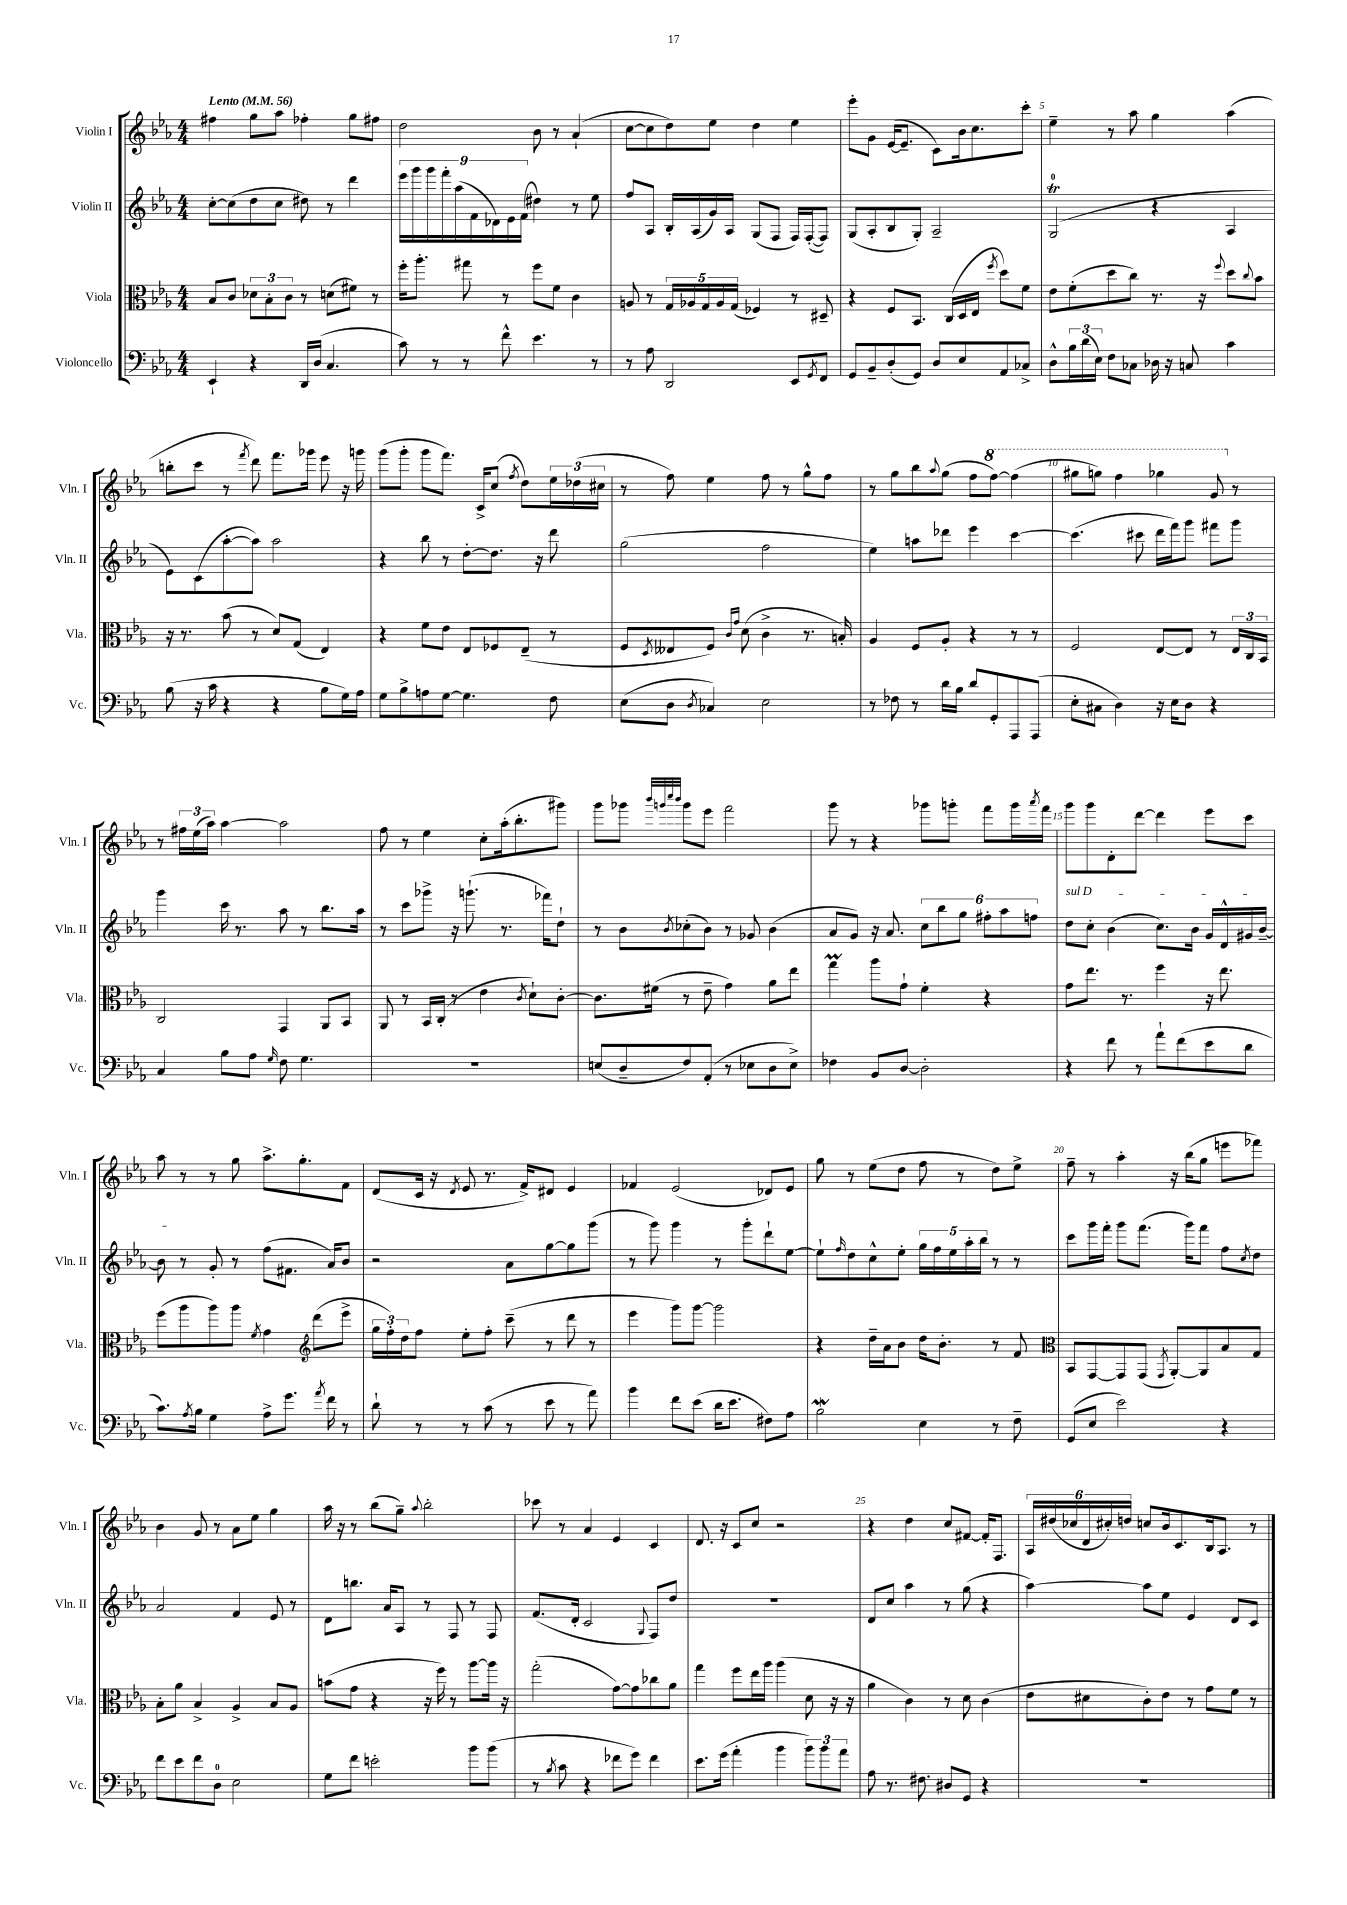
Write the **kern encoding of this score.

**kern	**kern	**kern	**kern
*staff4	*staff3	*staff2	*staff1
*clefF4	*clefC3	*clefG2	*clefG2
*k[b-e-a-]	*k[b-e-a-]	*k[b-e-a-]	*k[b-e-a-]
*M4/4	*M4/4	*M4/4	*M4/4
*MM56	*MM56	*MM56	*MM56
4EE-`	8B-	[8cc'	4ff#
.	8c	(8cc]	.
4r	12d-	8dd	8gg
.	12B-'	.	.
.	.	8cc	8aa-
.	12c	.	.
16DD	8r	8dd#)	4ff-'
(16D	.	.	.
4.C	(8d	8r	.
.	8f#)	4ddd	8gg
.	8r	.	8ff#
=	=	=	=
8c)	16ff'	18eee-	2dd
.	.	18ggg	.
.	8.aa-'	.	.
.	.	18ggg	.
8r	.	.	.
.	.	18fff'	.
.	.	(18aa-	.
8r	8gg#	.	.
.	.	18f	.
.	.	18d-)	.
8f^^	8r	.	.
.	.	18e-	.
.	.	(18f	.
4.e-	8ff	4dd#)	8b-
.	8f	.	8r
.	4c	8r	(4a-`
8r	.	8ee-	.
=	=	=	=
8r	8A	8ff	[8cc
8A-	8r	8A-	8cc]
2DD	20G	16B-'	8dd)
.	20A-	.	.
.	.	(16A-	.
.	20G	.	.
.	.	16g)	8ee-
.	20A-	.	.
.	.	16A-	.
.	(20G	.	.
.	4F-)	(8G	4dd
.	.	8F	.
8EE-	8r	16F)	4ee-
.	.	([16F'	.
8qGG	.	.	.
8FF	8D#~	8F])	.
=	=	=	=
8GG	4r	(8G	8eee-'
8BB-~	.	8A-'	8g
(8D'	8F	8B-	([16e-
.	.	.	8.e-~]
8GG)	8.BB-	8G')	.
8D	.	2A-~	8c)
.	(16C	.	.
8E-	16D	.	16b-
.	16E-	.	8.cc
.	8qff	.	.
8AA-	8dd)	.	.
8C-^	8f	.	8ccc'
=	=	=	=
8D^^	8e-	(2G	4ee-~
24B-	(8f'	.	.
(24d	.	.	.
24E-)	.	.	.
8F	8dd	.	8r
8C-	8cc)	.	8aa-
16D-	8.r	4r	4gg
16r	.	.	.
8C	.	.	.
.	16r	.	.
.	8qqff	.	.
4c	8dd	4A-	(4aa-
.	8qqcc	.	.
.	8b-	.	.
=	=	=	=
(8B-	16r	8e-)	8bb'
.	8.r	.	.
16r	.	(8c	8ccc
16c	.	.	.
4r	(8b-	[8aa-'	8r
.	.	.	8qfff
.	8r	8aa-])	8ddd)
4r	8d)	2aa-	8.fff
.	(8G	.	.
.	.	.	16ggg-
8B-	4E-)	.	8eee-
16G)	.	.	16r
16A-	.	.	16ggg
=	=	=	=
8G	4r	4r	(8ggg
8B-^	.	.	8ggg'
8A	8f	8bb-	8ggg
[8G	8e-	8r	8.fff)
4.G]	8E-	[8dd'	.
.	.	.	16c^
.	8F-	8.dd]	(8cc
.	.	.	8qff
.	(8E-~	.	8dd)
.	.	16r	.
8F	8r	8ddd	24ee-
.	.	.	(24dd-
.	.	.	24cc#
=	=	=	=
(8E-	8F	(2gg	8r
.	8qD	.	.
8D	8E--	.	8ff)
8qD	.	.	.
4C-)	8F)	.	4ee-
.	16qqc	.	.
.	16qqg	.	.
.	(8d	.	.
2E-	4c^	2ff	8ff
.	.	.	8r
.	8.r	.	8gg^^
.	.	.	8ff
.	16B')	.	.
=	=	=	=
8r	4A-	4ee-)	8r
8F-	.	.	8gg
8r	8F	8aa	8bb-
.	.	.	8qqaa-
16d	8A-'	8ddd-	(8gg
16B-	.	.	.
8d	4r	4eee-	8ff
8GG'	.	.	[8fff)
8AAA-	8r	[4ccc	(4fff]
(8AAA-	8r	.	.
=	=	=	=
8E-'	2F	(4.ccc]	8ggg#
8C#	.	.	8ggg)
4D)	.	.	4fff
.	.	8ccc#	.
16r	[8E-	16ddd	4ggg-
16E-	.	16fff)	.
8D	8E-]	8ggg	.
4r	8r	8fff#	8gg
.	24E-	8ggg	8r
.	24C	.	.
.	24BB-	.	.
=	=	=	=
4C	2C	4ggg	8r
.	.	.	24ff#
.	.	.	(24ee-
.	.	.	24aa-)
8B-	.	16ccc	[4aa-
.	.	8.r	.
8A-	.	.	.
16qqG	.	.	.
8F	4GG	8aa-	2aa-]
4.G	.	8r	.
.	8AA-	8.bb-	.
.	8BB-	.	.
.	.	16aa-	.
=	=	=	=
1r	8AA-	8r	8ff
.	8r	8ccc	8r
.	16BB-	8ggg-^	4ee-
.	(16C'	.	.
.	8r	16r	.
.	.	(8.ggg`	.
.	4e-	.	8cc'
.	.	8.r	(16aa-'
.	.	.	8.bb-'
.	8qc	.	.
.	8d`)	.	.
.	.	16fff-)	.
.	[8c'	8dd`	8ggg#)
=	=	=	=
(8E	8.c]	8r	8ggg
8D~	.	8b-	8ggg-
.	(16f#	.	.
.	.	.	32qqbbb-
.	.	.	32qqggg
.	.	.	32qqcccc
.	.	8qb-	32qqbbb-
8F)	8r	(8cc-'	8ggg
(8AA-'	8e-~	8b-)	8eee-
8r	4g)	8r	2fff
8E-	.	8g-	.
8D	8a-	(4b-	.
8E-^)	8ee-	.	.
=	=	=	=
4F-	4gg	8a-	8ggg
.	.	8g)	8r
8BB-	8aa-	16r	4r
.	.	8.a-	.
[8D	8g`	.	.
2D']	4f'	12cc	8ggg-
.	.	12bb-	.
.	.	.	8ggg'
.	.	12gg	.
.	4r	12ff#'	8fff
.	.	12aa-	.
.	.	.	16ggg
.	.	12ff	.
.	.	.	8qaaa-
.	.	.	16fff
=	=	=	=
4r	8g	8dd	8ggg
.	8.ee-	8cc'	8ggg
8f	.	(4b-	8d'
.	8.r	.	.
8r	.	.	[8ddd
8a-`	4ff	8.cc)	4ddd]
(8f	.	.	.
.	.	16b-	.
8e-	16r	16g	8eee-
.	8.ee-	16d^^	.
8d	.	16g#	8ccc
.	.	[16b-~	.
=	=	=	=
8.c)	(8ff	8b-]	8aa-
.	8aa-	8r	8r
8qA-	.	.	.
16B-	.	.	.
4G	8aa-)	8g'	8r
.	8aa-	8r	8gg
.	8qf	.	.
8A-^	4g	(8ff	8.aa-^
8.g	.	8.f#	.
.	.	.	8.gg'
*	*clefG2	*	*
.	(8ddd	.	.
8qa-	.	.	.
16f	.	16a-)	.
8r	8eee-^	8b-	8f
=	=	=	=
8d`	24gg	2r	(8d
.	24ff')	.	.
.	24dd	.	.
8r	8ff	.	16c
.	.	.	16r
.	.	.	8qd
8r	8ee-'	.	8e-
(8c	8ff'	.	8.r
8r	(8ccc~	8a-	.
.	.	.	16f^)
8e-	8r	[8gg	8d#
8r	8ddd	8gg]	4e-
8a-)	8r	(8ggg	.
=	=	=	=
4b-	4eee-	8r	4f-
.	.	8ggg)	.
8f	8ggg)	4ggg	(2e-
(8e-	[8ggg	.	.
16d	2ggg]	8r	.
8.e-	.	.	.
.	.	8ggg'	.
8F#)	.	8ddd`	8d-)
8A-	.	[8ee-	8e-
=	=	=	=
2B-	4r	8ee-`]	8gg
.	.	16qqff	.
.	.	8dd	8r
.	16dd~	8cc^^	(8ee-
.	16a-	.	.
.	8b-	8ee-'	8dd
4E-	16dd	20gg	8ff
.	.	20ff	.
.	8.b-'	.	.
.	.	20ee-	.
.	.	.	8r
.	.	20aa-'	.
.	.	20bb-	.
8r	8r	8r	8dd)
8F~	8f	8r	8ee-^
=	=	=	=
*	*clefC3	*	*
(8GG	8BB-	8ccc	8ff~
8E-	[8GG	16ggg	8r
.	.	16fff'	.
2e-)	8GG]	8ggg	4aa-'
.	(8GG	(8.fff	.
.	8qGG	.	.
.	[8AA-')	.	16r
.	.	16ggg)	(16bb-
.	8AA-]	8fff	8gg
4r	8B-	8ff	8eee
.	.	8qcc	.
.	8G	8dd	8fff-)
=	=	=	=
8f	8B-'	2a-	4b-
8e-	8a-	.	.
8f	4B-^	.	8g
8D	.	.	8r
2E-	4A-^	4f	8a-
.	.	.	8ee-
.	8B-	8e-	4gg
.	8A-	8r	.
=	=	=	=
8G	(8b	8d	16aa-
.	.	.	16r
8f	8g	8.bb	8r
2e'	4r	.	(8bb-
.	.	16a-	.
.	.	8A-	8gg~)
.	.	.	8qqaa-
.	16r	8r	2bb-'
.	16ff)	.	.
.	8r	8F	.
8b-	[8aa-	8r	.
(8b-	16aa-]	8F	.
.	16r	.	.
=	=	=	=
8r	(2gg'	(8.f	8ccc-
8qB-	.	.	.
8c	.	.	8r
.	.	16d'	.
4r	.	2c	4a-
8f-	[8g)	.	4e-
8g)	8g]	.	.
.	.	8qqG	.
4f-	8cc-	8F)	4c
.	8a-	8dd	.
=	=	=	=
8.e-	4gg	1r	8.d
(16g	.	.	16r
4a-'	8ff	.	8c
.	16ee-	.	8cc
.	16aa-	.	.
4b-	(4aa-	.	2r
12b-)	8d	.	.
12b-	.	.	.
.	16r	.	.
12a-	.	.	.
.	16r	.	.
=	=	=	=
8A-	4a-	8d	4r
8.r	.	8cc	.
.	4c)	4aa-	4dd
8.F#	.	.	.
8D#	8r	8r	8cc
8GG	8d	(8gg	[8f#
4r	(4c	4r	16f#']
.	.	.	8.F
=	=	=	=
1r	8e-	[4aa-)	24A-
.	.	.	(24dd#
.	.	.	24cc-
.	8d#	.	24d
.	.	.	24cc#')
.	.	.	24dd
.	8c')	8aa-]	8cc
.	8e-	8ee-	16b-
.	.	.	8.c
.	8r	4e-	.
.	8g	.	16B-
.	.	.	8.A-
.	8f	8d	.
.	8r	8c	8r
==	==	==	==
*-	*-	*-	*-
